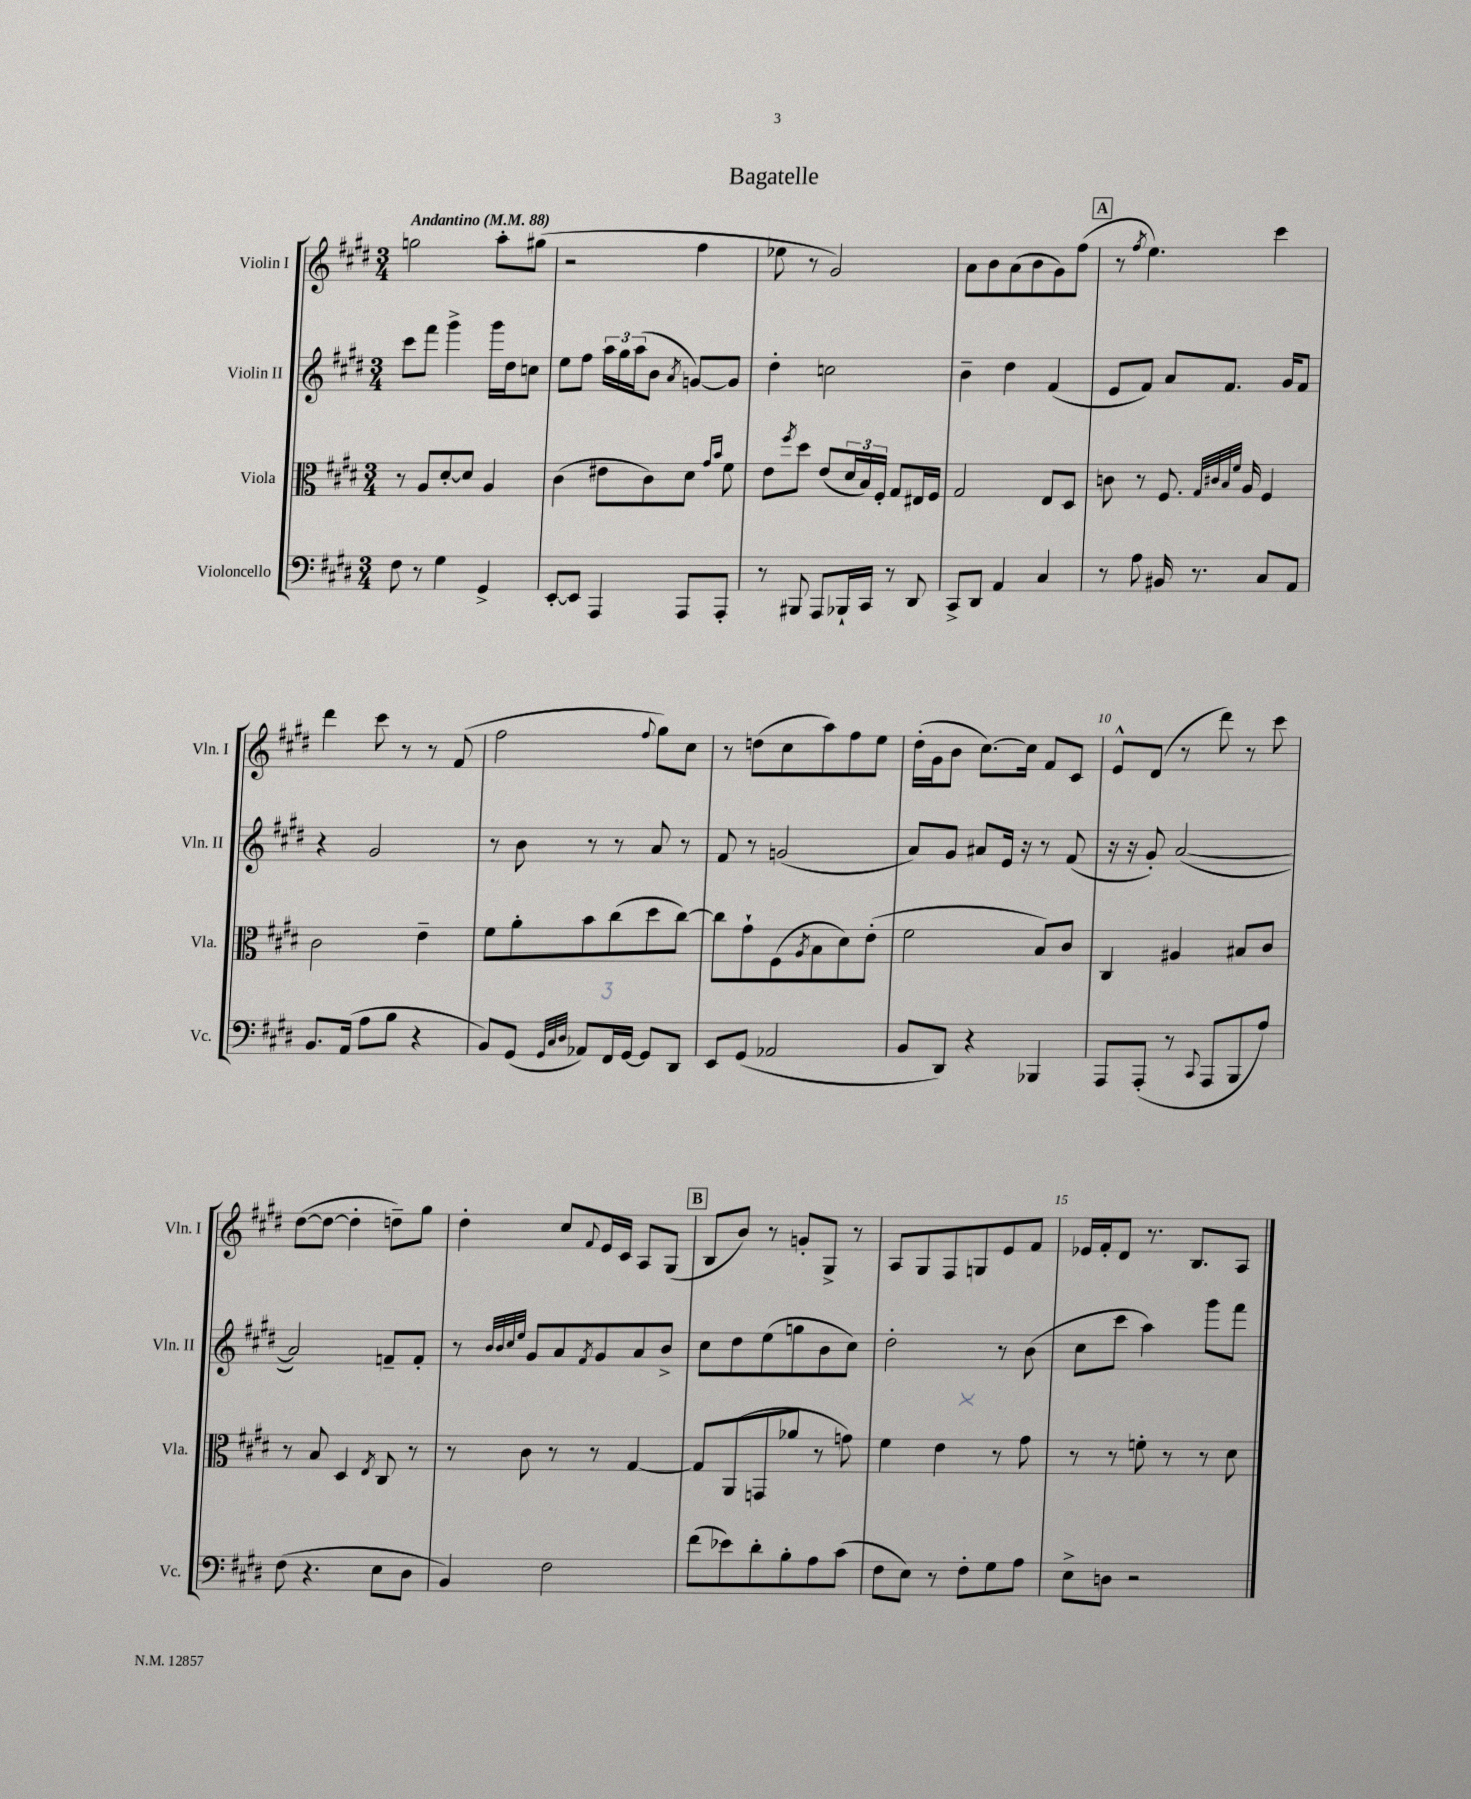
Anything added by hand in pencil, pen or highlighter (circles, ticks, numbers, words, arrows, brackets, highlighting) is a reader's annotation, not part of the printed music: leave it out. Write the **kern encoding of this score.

**kern	**kern	**kern	**kern
*part4	*part3	*part2	*part1
*staff4	*staff3	*staff2	*staff1
*I"Violoncello	*I"Viola	*I"Violin II	*I"Violin I
*I'Vc.	*I'Vla.	*I'Vln. II	*I'Vln. I
*clefF4	*clefC3	*clefG2	*clefG2
*k[f#c#g#d#]	*k[f#c#g#d#]	*k[f#c#g#d#]	*k[f#c#g#d#]
*M3/4	*M3/4	*M3/4	*M3/4
*MM88	*MM88	*MM88	*MM88
=1	=1	=1	=1
!	!	!	!LO:TX:a:B:t=Andantino
8F#\	8r	8ccc#\L	2ggn\
8r	8A/L	8fff#\J	.
4G#\	[8d#'/	4ggg#^\	.
.	8d#/J]	.	.
4GG#^/	4A/	16ggg#\LL	8aa'\L
.	.	16dd#\J	.
.	.	8ccn\J	(8gg#X\J
=2	=2	=2	=2
[8EE'/L	(4c#\	8ee\L	2r
8EE/J]	.	8ff#\J	.
4AAA/	8e#X\L	24aa\LL	.
.	.	24gg#\	.
.	.	(24aa\J	.
.	8c#\)	8b\J	.
.	.	8qa/	.
8AAA/L	8d#\J	[8gn/L)	4ff#\
.	16qqg#/LL	.	.
.	16qqb/JJ	.	.
8AAA'/J	8f#\	8g/J]	.
=3	=3	=3	=3
8r	8e\L	4dd#'\	8ee-X\
.	8qff#/	.	.
8BBB#X/	8dd#\J	.	8r
8AAA/L	(8e/L	2ccn\	2g#/)
16BBB-X`/L	24d#/L	.	.
.	24B/)	.	.
16CC#/JJ	.	.	.
.	24F#'/JJ	.	.
8r	8G#/L	.	.
8DD#/	16E#X/L	.	.
.	16F#/JJ	.	.
=4	=4	=4	=4
8CC#^/L	2G#/	4b~\	8a\L
8DD#/J	.	.	8b\
4AA/	.	4dd#\	(8a\
.	.	.	8b\
4C#/	8E/L	(4f#/	8g#\)
.	8D#/J	.	(8ff#\J
!!LO:REH:place=s1:t=A
=5	=5	=5	=5
8r	8cn\	8e/L	8r
.	.	.	8qff#/
8A\	8r	8f#/J)	4.ee\)
16BB#X/	8.F#/	8a/L	.
8.r	.	.	.
.	.	8.f#/J	.
.	32qqG#/LLL	.	.
.	32qqc#X/	.	.
.	32qqB/	.	.
.	32qqf#/JJJ	.	.
.	16A/	.	.
8C#/L	4F#/	.	4ccc#\
.	.	16g#/KL	.
8AA/J	.	8f#/J	.
!!LO:LB:g=z
=6	=6	=6	=6
8.BB/L	2c#\	4r	4ddd#\
(16AA/Jk	.	.	.
8A\L	.	2g#/	8ccc#\
8B\J	.	.	8r
4r	4e~\	.	8r
.	.	.	(8f#/
=7	=7	=7	=7
8BB/L)	8f#\L	8r	2ff#\
(8GG#/J	8a'\	8b\	.
32qqGG#/LLL	.	.	.
32qqC#/	.	.	.
32qqD#/JJJ	.	.	.
8AA-X/L)	8b\	8r	.
16FF#/L	(8cc#\	8r	.
[16GG#/JJ	.	.	.
.	.	.	8qqff#/
8GG#/L]	8dd#\	8a/	8gg#\L)
8DD#/J	[8cc#\J)	8r	8cc#\J
=8	=8	=8	=8
8EE/L	8cc#\L]	8f#/	8r
(8GG#/J	8g#`\	8r	(8ddn\L
2AA-X/	(8F#\	(2gn/	8cc#\
.	8qA/	.	.
.	8B\	.	8aa\)
.	8d#\)	.	8ff#\
.	(8e'\J	.	8ee\J
=9	=9	=9	=9
8BB/L	2f#\	8a/L)	(16dd#'\LL
.	.	.	16g#\J
8DD#/J)	.	8g#/J	8b\J
4r	.	8a#X/L	[8.cc#\L)
.	.	16e/Jk	.
.	.	16r	16cc#\Jk]
4BBB-X/	8B/L)	8r	8f#/L
.	8c#/J	(8f#/	8c#/J
=10	=10	=10	=10
8AAA/L	4C#/	16r	8e^^/L
.	.	16r	.
(8AAA'/J	.	8g#'/)	(8d#/J
8r	4A#X/	([2a/	8r
8qqCC#/	.	.	.
8AAA/L	.	.	8ddd#\)
8BBB/	8B#X/L	.	8r
8A/J)	8c#/J	.	8ccc#\
!!LO:LB:g=z
=11	=11	=11	=11
(8F#\	8r	2a/])	([8dd#\L
4.r	8B/	.	8dd#\J_
.	4D#/	.	4dd#'\]
.	8qE/	.	.
8E\L	8C#/	8fn~/L	8ddn~\L)
8D#\J	8r	8f'/J	8gg#\J
=12	=12	=12	=12
4BB/)	8r	8r	4dd#'\
.	.	32qqb/LLL	.
.	.	32qqb/	.
.	.	32qqcc#/	.
.	.	32qqee/JJJ	.
.	8c#\	8g#/L	.
2F#\	8r	8a/	8cc#/L
.	.	8qf#/	8qqf#/
.	8r	8g#/	16e/L
.	.	.	16c#/JJ
.	[4G#/	8a/	8A/L
.	.	8b^/J	(8G#/J
!!LO:REH:place=s1:t=B
=13	=13	=13	=13
(8f#\L	8G#/L]	8cc#\L	8B/L
8e-X\)	(8AA/	8dd#\	8b/J)
8d#'\	8GGn/	(8ee\	8r
8B'\	8a-X/J	8ggn\	8gn'/L
8A\	8r	8b\	8G#^/J
(8c#\J	8gn\)	8cc#\J)	8r
=14	=14	=14	=14
8F#\L	4f#\	2dd#'\	8A/L
8E\J)	.	.	8G#/
8r	4e\	.	8F#/
8F#'\L	.	.	8Gn/
8G#\	8r	8r	8e/
8A\J	8g#\	(8b\	8f#/J
=15	=15	=15	=15
8E^\L	8r	8cc#\L	16e-X/LL
.	.	.	16f#'/J
8Dn\J	8r	8ccc#\J	8d#/J
2r	8fn'\	4aa\)	8.r
.	8r	.	.
.	.	.	8.B/L
.	8r	8ggg#\L	.
.	8d#\	8fff#\J	8A/J
==	==	==	==
*-	*-	*-	*-
